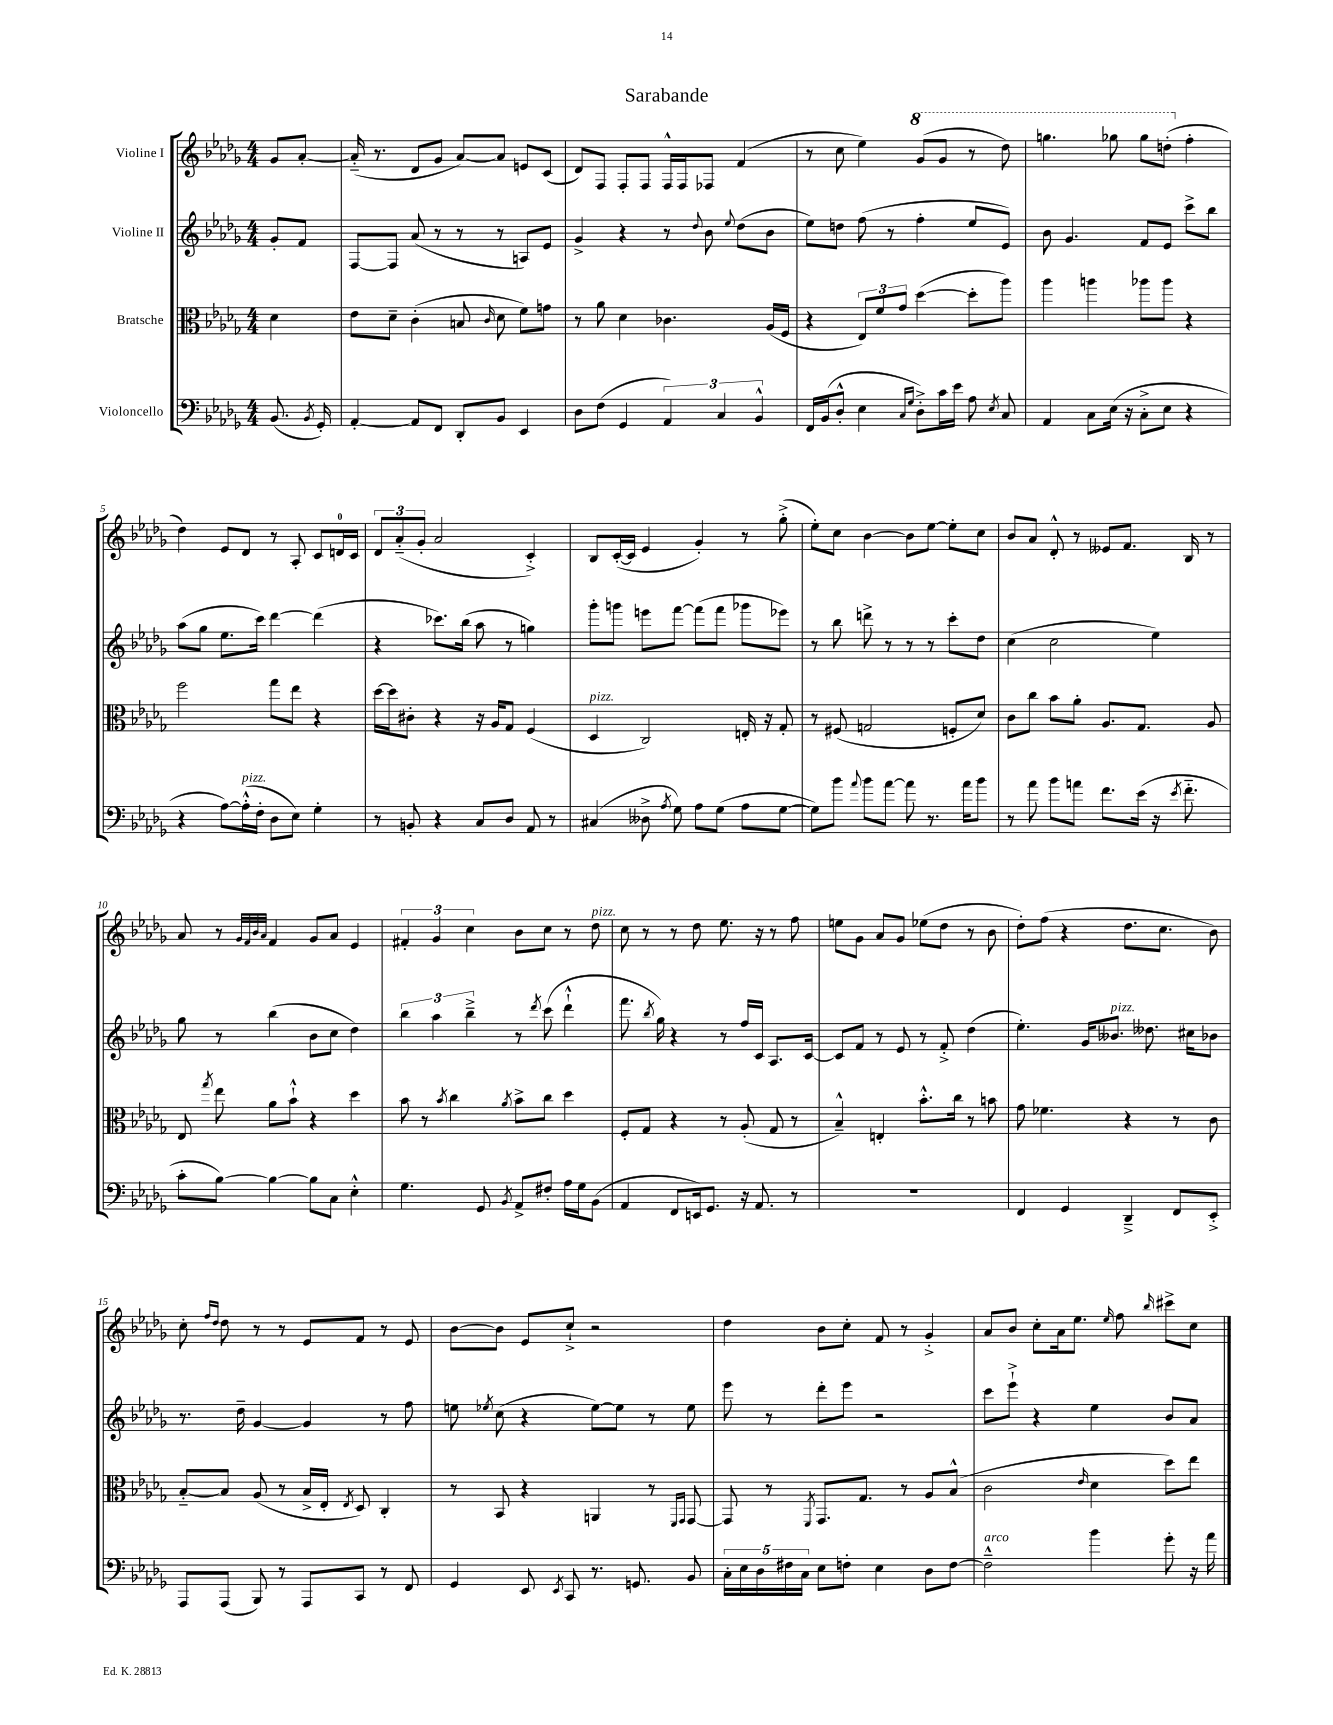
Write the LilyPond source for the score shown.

\header { title = "Sarabande" }
<<
\new StaffGroup <<
\new Staff = "s0" \with { instrumentName = "Violine I" } {
    \clef treble \key des \major \numericTimeSignature \time 4/4 \partial 4
    \autoBeamOff ges'8[ aes'8]~-. |
    aes'16-_( r8. des'8[ ges'8] aes'8[~) aes'8] e'8[ c'8]( |
    des'8[) f8] f8[-. f8] f16[-^ f16 fes8] f'4( |
    r8 c''8 ees''4) \ottava #1 ges''8[( ges''8] r8 des'''8) |
    g'''4. ges'''8 ges'''8[ d'''8]-.( \ottava #0 f''4-. |
    des''4) ees'8[ des'8] r8 aes8-. c'8[ d'16-0 c'16] |
    \tuplet 3/2 { des'8[ aes'8-_( ges'8]-. } aes'2 c'4-.->) |
    bes8[ c'16~-.( c'16] ees'4 ges'4-.) r8 ges''8-.->( |
    ees''8[-.) c''8] bes'4~ bes'8[ ees''8]~ ees''8[-. c''8] |
    bes'8[ aes'8] des'8-.-^ r8 eeses'8[ f'8.] bes16 r8 |
    aes'8 r8 \grace { ges'32[ f'32 bes'32 aes'32] } f'4 ges'8[ aes'8] ees'4 |
    \tuplet 3/2 { fis'4-. ges'4 c''4 } bes'8[ c''8] r8 des''8^\markup { \italic "pizz." } |
    c''8 r8 r8 des''8 ees''8. r16 r8 f''8 |
    e''8[ ges'8] aes'8[ ges'8] ees''8[( des''8] r8 bes'8 |
    des''8[-.) f''8]( r4 des''8.[ c''8.] bes'8) |
    c''8-. \grace { f''16[ des''16] } des''8 r8 r8 ees'8[ f'8] r8 ees'8 |
    bes'8[~ bes'8] ees'8[ c''8]-!-> r2 |
    des''4 bes'8[ c''8]-. f'8 r8 ges'4-.-> |
    aes'8[ bes'8] c''8[-. aes'16 ees''8.] \grace { ees''16 } f''8 \grace { bes''16 } cis'''8[-> c''8] \bar "|." |
}
\new Staff = "s1" \with { instrumentName = "Violine II" } {
    \clef treble \key des \major \numericTimeSignature \time 4/4 \partial 4
    \autoBeamOff ges'8[-. f'8] |
    f8[~ f8] aes'8( r8 r8 r8 a8[) ees'8] |
    ges'4-> r4 r8 \appoggiatura { des''8 } bes'8 \appoggiatura { ees''8 } des''8[( bes'8] |
    ees''8[) d''8] f''8( r8 f''4-. ees''8[ ees'8]) |
    bes'8 ges'4. f'8[ ees'8] c'''8[-> bes''8] |
    aes''8[( ges''8] ees''8.[ c'''16]) des'''4~ des'''4( |
    r4 ces'''8.[) bes''16]( aes''8 r8 g''4) |
    ges'''8[-. g'''8] e'''8[ f'''8]~ f'''8[( f'''8] ges'''8[ ees'''8]) |
    r8 bes''8 d'''8-> r8 r8 r8 c'''8[-. des''8] |
    c''4( c''2 ees''4) |
    ges''8 r8 bes''4( bes'8[ c''8] des''4) |
    \tuplet 3/2 { bes''4 aes''4 bes''4---> } r8 \acciaccatura { des'''8 } c'''8( des'''4-!-^ |
    f'''8. \acciaccatura { bes''8 } ges''16) r4 r8 f''16[ c'16] aes8.[ c'16]~ |
    c'8[ f'8] r8 ees'8 r8 f'8-.-> des''4( |
    ees''4.-.) ges'16[ beses'8.]^\markup { \italic "pizz." } deses''8. cis''16[ bes'8] |
    r8. des''16-- ges'4~ ges'4 r8 f''8 |
    e''8 \acciaccatura { ees''8 } c''8( r4 ees''8[~) ees''8] r8 ees''8 |
    ees'''8 r8 des'''8[-. ees'''8] r2 |
    c'''8[ ees'''8]-!-> r4 ees''4 bes'8[ aes'8] \bar "|." |
}
\new Staff = "s2" \with { instrumentName = "Bratsche" } {
    \clef alto \key des \major \numericTimeSignature \time 4/4 \partial 4
    \autoBeamOff des'4 |
    ees'8[ des'8]-- c'4-.( b8 \grace { c'16 } des'8 f'8[) g'8] |
    r8 aes'8 des'4 ces'4. aes16[( f16] |
    r4 \tuplet 3/2 { ees8[) f'8 ges'8] } des''4~( des''8[-. aes''8]) |
    aes''4 a''4 aes''8[ aes''8] r4 |
    f''2 ges''8[ ees''8] r4 |
    des''16[~ des''16 cis'8]-. r4 r16 aes16[ ges8] f4( |
    des4^\markup { \italic "pizz." } c2) e16-. r16 ges8-. |
    r8 fis8( g2 f8[-. des'8]) |
    c'8[ c''8] bes'8[ aes'8]-. aes8.[ ges8.] aes8 |
    ees8 \acciaccatura { ges''8 } ees''8 aes'8[ bes'8]-!-^ r4 des''4 |
    bes'8 r8 \acciaccatura { bes'8 } c''4 \acciaccatura { aes'8 } bes'8[-> c''8] des''4 |
    f8[-. ges8] r4 r8 aes8-.( ges8 r8 |
    bes4---^) e4-. bes'8.[-.-^ c''16] r8 b'8 |
    ges'8 fes'4. r4 r8 c'8 |
    bes8[~-_ bes8] aes8( r8 bes16[-> ees16]-. \acciaccatura { ees8 } des8) c4-. |
    r8 bes,8 r4 a,4 r8 \grace { f,16[ ges,16] } ges,8~ |
    ges,8 r8 \acciaccatura { f,8 } ges,8.[ ges8.] r8 aes8[ bes8]-^( |
    c'2 \grace { ees'16 } des'4 des''8[) ees''8] \bar "|." |
}
\new Staff = "s3" \with { instrumentName = "Violoncello" } {
    \clef bass \key des \major \numericTimeSignature \time 4/4 \partial 4
    \autoBeamOff bes,8.( \acciaccatura { bes,8 } ges,16-.) |
    aes,4~-. aes,8[ f,8] des,8[-. bes,8] ees,4 |
    des8[ f8]( ges,4 \tuplet 3/2 { aes,4) c4 bes,4-^ } |
    f,16[ bes,16( des8]-.-^ ees4 \grace { c16[ ges16] } des8[-.->) c'16 ees'16] aes8 \acciaccatura { ees8 } c8 |
    aes,4 c8[ ees16]( r16 c8[-.-> ees8] r4 |
    r4 aes8[~) aes16-.-^^\markup { \italic "pizz." }( f16]-. des8[ ees8]) ges4-. |
    r8 b,8-. r4 c8[ des8] aes,8 r8 |
    cis4( deses8-> \acciaccatura { aes8 } ges8) aes8[ ges8]( aes8[ ges8]~ |
    ges8[) bes'8] \appoggiatura { aes'8 } bes'8[ aes'8]~ aes'8 r8. aes'16[ bes'8] |
    r8 aes'8 bes'8[ a'8] f'8.[ ees'16]( r16 \acciaccatura { ees'8 } f'8.-_ |
    c'8[-. bes8]~) bes4~ bes8[ c8] ees4-.-^ |
    ges4. ges,8 \acciaccatura { bes,8 } aes,8[-> fis8]-. aes16[ ges16 bes,8]( |
    aes,4 f,8[ e,16) ges,8.] r16 aes,8. r8 |
    R1 |
    f,4 ges,4 des,4---> f,8[ ees,8]-.-> |
    aes,,8[ aes,,8]( bes,,8) r8 aes,,8[ c,8] r8 f,8 |
    ges,4 ees,8 \acciaccatura { ees,8 } c,8 r8. g,8. bes,8 |
    \tuplet 5/4 { c16[-. ees16 des16 fis16 c16] } ees8[ f8]-. ees4 des8[ f8]~ |
    f2---^^\markup { \italic "arco" } bes'4 ges'8-. r16 aes'16 \bar "|." |
}
>>
>>
